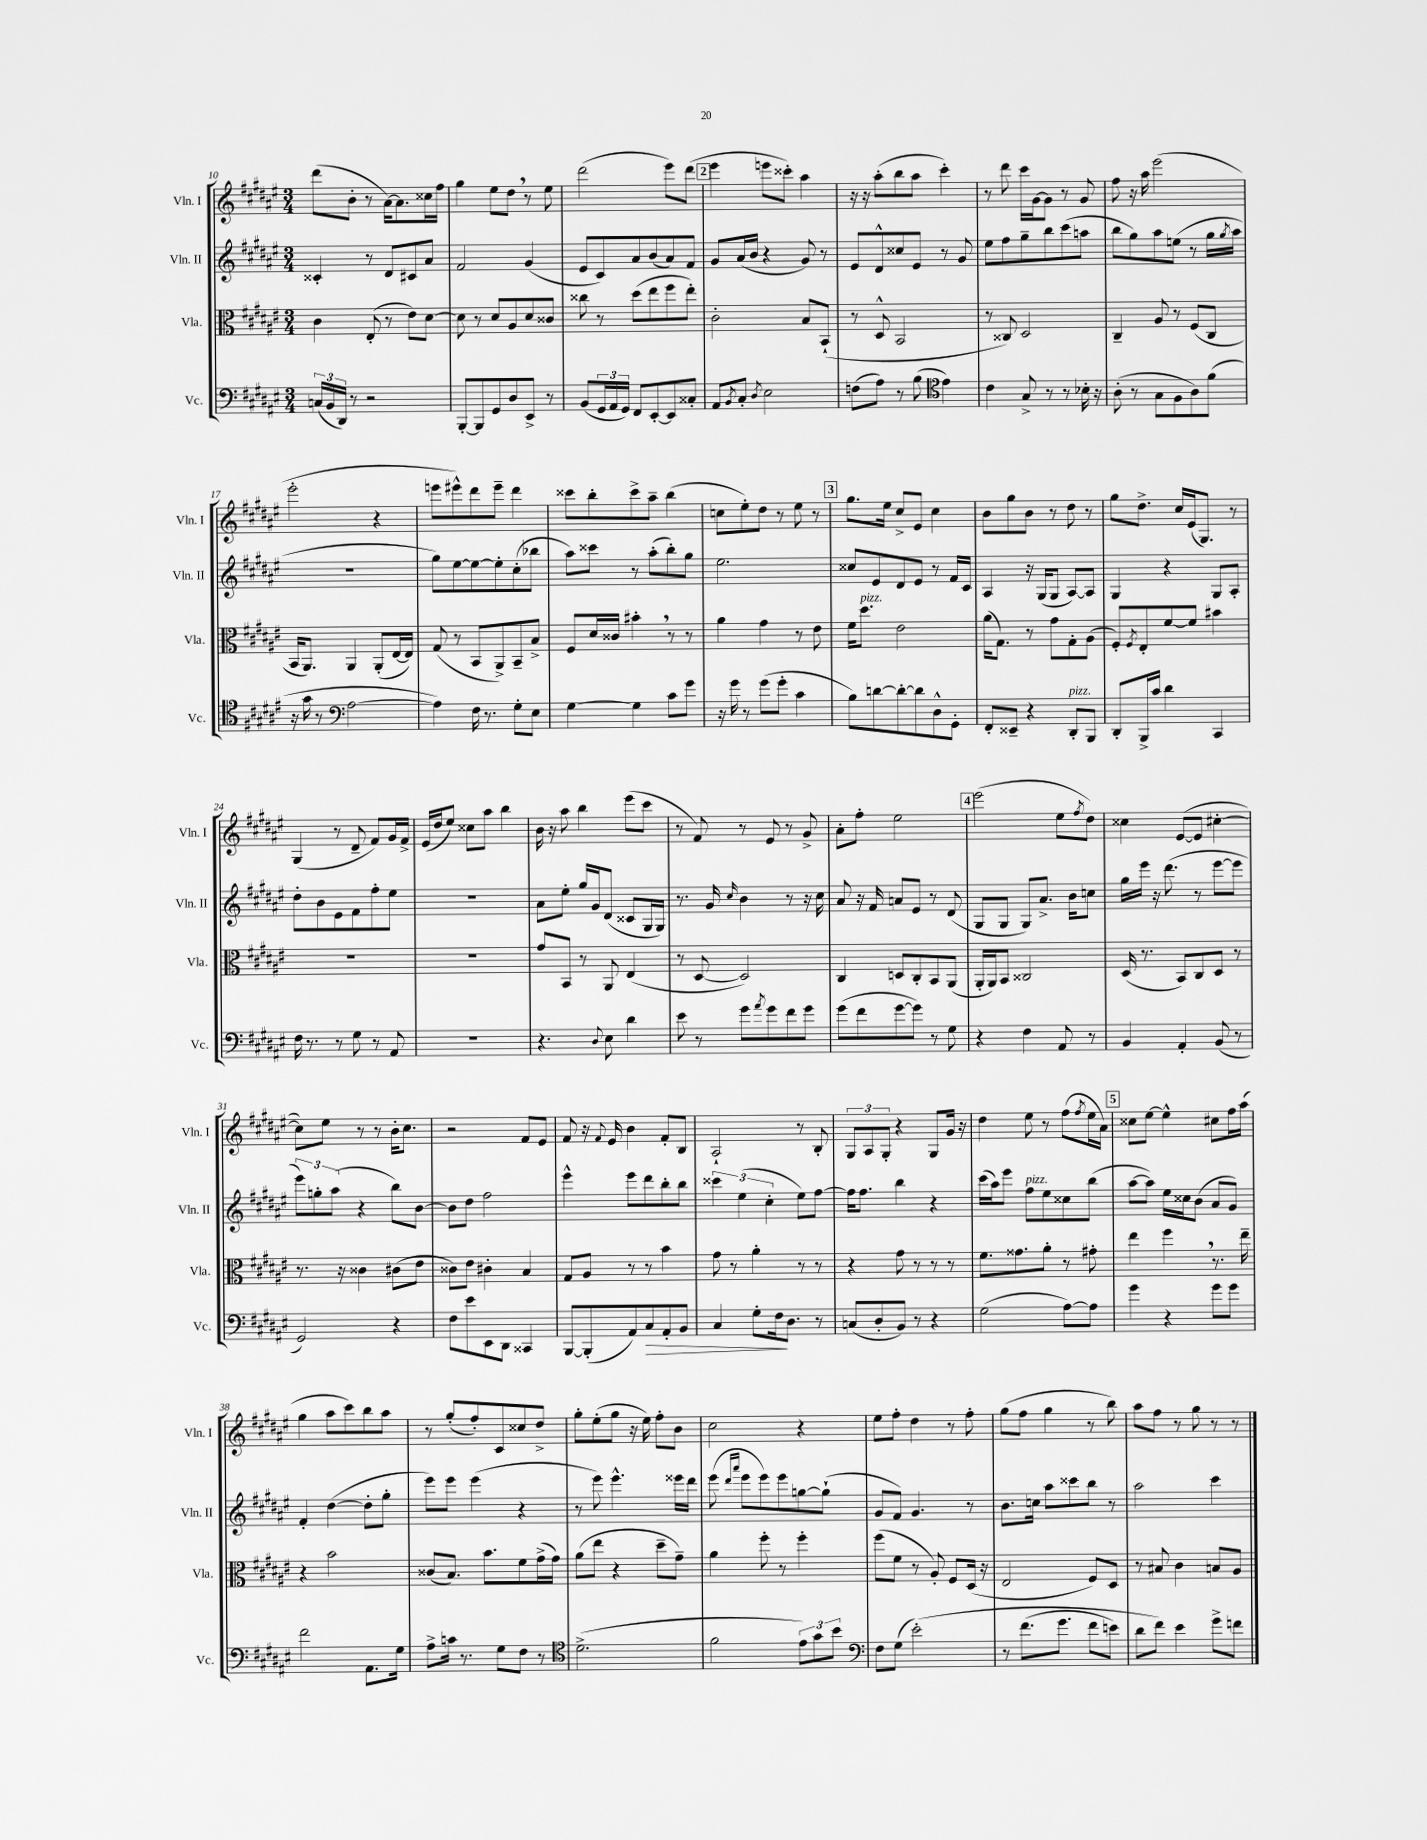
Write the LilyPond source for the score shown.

<<
\new StaffGroup <<
\new Staff = "s0" \with { instrumentName = "Vln. I" shortInstrumentName = "Vln. I" } {
    \clef treble \key fis \major \numericTimeSignature \time 3/4
    dis'''8( b'8-. r8 ais'16~) ais'8. cisis''16 fis''16 |
    gis''4 eis''8 dis''8 \breathe r8 eis''8 |
    dis'''2( eis'''8) dis'''8( |
    \mark \markup { \box "2" } eis'''4 e'''8 cisis'''8-.) ais''4 |
    r16 r16 ais''8-.( b''8 ais''8 cis'''4-.) |
    r8 dis'''8 cis'''16 gis'16~ gis'8 r8 gis'8 |
    fis''8 r16 ais''16 eis'''2( |
    eis'''2-. r4 |
    e'''8 eis'''8-^) dis'''8 eis'''8-- dis'''4 |
    cisis'''8 b''8-. cisis'''8-> ais''8-- b''4( |
    c''8 eis''8-.) dis''8 r8 eis''8 r8 |
    \mark \markup { \box "3" } gis''8. eis''16 cis''8-> eis'8 cis''4 |
    b'8 gis''8 b'8 r8 dis''8 r8 |
    gis''8 dis''8.-> cis''16 eis'16( gis8.) r8 |
    gis4( r8 dis'8-- fis'8) gis'16 fis'16-> |
    eis'16( dis''16 eis''8) cisis''8 ais''8 b''4 |
    b'16 r16 ais''8 b''4 eis'''8( cis'''8 |
    r8 fis'8) r8 eis'8 r8 gis'8-> |
    ais'8-. fis''8-. eis''2 |
    \mark \markup { \box "4" } eis'''2( eis''8 \acciaccatura { fis''8 } dis''8) |
    cisis''4 eis'8~( eis'8 cis''4~-. |
    cis''8) eis''8 r8 r8 b'16-. cis''8. |
    r2 fis'8 eis'8 |
    fis'8 r16 \appoggiatura { fis'8 } eis'16 b'4 fis'8-. b8 |
    ais2-! r8 b8-. |
    \tuplet 3/2 { gis8 ais8 gis8-. } r4 gis8 gis'16 r16 |
    dis''4 eis''8 r8 fis''8( \acciaccatura { fis''8 } eis''16 ais'16) |
    \mark \markup { \box "5" } cisis''8 eis''8~ eis''4-^ cis''8 fis''16 ais''16( |
    gis''4 ais''8 cis'''8) b''8 ais''8 |
    r8 gis''8-.( fis''8-.) cis'8 cisis''8 dis''8-> |
    gis''8-. eis''8-.( gis''8 r16 eis''16) fis''8-. b'8 |
    cis''2 r4 |
    eis''8 fis''8-. dis''4 r8 fis''8-. |
    gis''8( fis''8 gis''4 r8 b''8) |
    ais''8 fis''8 r8 gis''8 r8 r8 \bar "|." |
}
\new Staff = "s1" \with { instrumentName = "Vln. II" shortInstrumentName = "Vln. II" } {
    \clef treble \key fis \major \numericTimeSignature \time 3/4
    cisis'4-. r8 dis'8 cis'8 ais'8 |
    fis'2 gis'4( |
    eis'8 cis'8) ais'8 b'8( ais'8) fis'8 |
    \mark \markup { \box "2" } gis'8 ais'16( b'16 r4 gis'8) r8 |
    eis'8 dis'8-^ cisis''8 eis'8 r8 gis'8 |
    eis''8 fis''8 gis''8-- b''8 cis'''8( a''8 |
    b''8 gis''8) ais''8 e''8( r8 gis''16 \acciaccatura { gis''8 } ais''16 |
    R2. |
    gis''8) eis''8~ eis''8~ eis''8-. cis''8-.( bes''8 |
    ais''8) cisis'''8 r8 ais''8-.( b''8-.) gis''8 |
    eis''2. |
    \mark \markup { \box "3" } cisis''8 eis'8 dis'8 eis'8 r8 fis'16 cis'16 |
    ais4 r16 gis16( gis8 ais8~) ais8 |
    gis4 r4 gis8 ais8-. |
    dis''8-. b'8 eis'8 fis'8 fis''8-. eis''8 |
    R2. |
    ais'8 eis''8-. gis''16 gis'16 dis'8( cisis'8 gis16 gis16) |
    r8. gis'16 \grace { cis''16 } b'4 r8 r16 cis''16 |
    ais'8 r16 fis'16 a'8 eis'8 r8 dis'8( |
    \mark \markup { \box "4" } gis8 gis8 gis8) ais'8.-> b'16 c''8 |
    gis''16 eis'''16 r16 dis'''8.( r8 eis'''8~ eis'''8 |
    \tuplet 3/2 { eis'''8) g''8-. ais''8( } r4 b''8) b'8~ |
    b'8 dis''8 fis''2 |
    eis'''4-^ eis'''8 dis'''8 b''8-. b''8 |
    \tuplet 3/2 { cisis'''4 eis''4( cis''4-. } eis''8) fis''8~ |
    fis''16 fis''8. b''4 r4 |
    cis'''16( ais''16) eis'''8 fis''8^\markup { \italic "pizz." } eis''8 cisis''8 b''8( |
    \mark \markup { \box "5" } ais''8~ ais''8) eis''16 cisis''16 b'8( ais'8 gis'8) |
    fis'4-. dis''4~( dis''8-. gis''8-. |
    eis'''8) eis'''8 eis'''4( r4 |
    r8 eis'''8) eis'''4.-^ eisis'''16 dis'''16 |
    eis'''8( \grace { dis'''16 ais'''16 } eis'''8 eis'''8) eis'''8 g''8~ g''8-!( |
    gis'8 fis'8) gis'4. r8 |
    b'8. c''16 ais''8 cisis'''8 b''8 r8 |
    ais''2 cis'''4 \bar "|." |
}
\new Staff = "s2" \with { instrumentName = "Vla." shortInstrumentName = "Vla." } {
    \clef alto \key fis \major \numericTimeSignature \time 3/4
    cis'4 eis8-.( r8 eis'8) dis'8~ |
    dis'8 r8 dis'8 ais8 dis'8 cisis'8 |
    cisis''8 r8 dis''8( eis''8 fis''8 eis''8-.) |
    \mark \markup { \box "2" } cis'2-. b8 b,8-!( |
    r8 dis8-^ b,2 |
    r8 cisis8) dis2 |
    cis4-- ais8 r8 fis8( cis8 |
    b,16 ais,8.) ais,4 ais,8-.( eis16~ eis16) |
    gis8( r8 b,8 ais,8->) b,8-- b8-> |
    fis8 dis'16 cisis'16 bis'4-. \breathe r8 r8 |
    ais'4 gis'4 r8 eis'8 |
    \mark \markup { \box "3" } fis'16 dis''8.^\markup { \italic "pizz." } eis'2 |
    ais'16( gis8.) r8 gis'8 gis8-. ais8( |
    fis8-.) \acciaccatura { fis8 } eis8-. fis'8~ fis'8 bis'4 |
    R2. |
    R2. |
    gis'8 b,8 r8 ais,8 eis4( |
    r8 dis8~ dis2) |
    cis4 d8 cis8-. b,8 ais,8( |
    \mark \markup { \box "4" } ais,16-. ais,16) b,8 cisis2 |
    dis16( r8. b,8) cis8 dis8 r8 |
    r8. r16 cisis'4 cis'8( eis'8 |
    cisis'8) eis'8 cis'4-. b4 |
    gis8 ais8 r8 r8 b'4 |
    gis'8 r8 ais'4-. r8 r8 |
    r4 gis'8 r8 r8 r8 |
    fis'8. gisis'8. ais'8-. r8 gis'8-. |
    \mark \markup { \box "5" } eis''4 fis''4 \breathe r8. eis''16-- |
    r4 b'2 |
    cisis'8( b8.) b'8. fis'8 gis'16->( gis'16) |
    ais'8( eis''8 r4 dis''8-- gis'8--) |
    ais'4 fis''8-. r8 fis''4-. |
    fis''8( fis'8 r8 ais8-.) fis8 dis16( r16 |
    eis2 fis8) dis8 |
    r8 bis8 cis'4 b8 ais8 \bar "|." |
}
\new Staff = "s3" \with { instrumentName = "Vc." shortInstrumentName = "Vc." } {
    \clef bass \key fis \major \numericTimeSignature \time 3/4
    \tuplet 3/2 { c16( b,16 dis,16) } r8 r2 |
    b,,8~-. b,,8 gis,8 dis8 eis,8-> r8 |
    b,8( \tuplet 3/2 { gis,16 ais,16 gis,16) } fis,8 eis,8~-. eis,8 cisis8-. |
    \mark \markup { \box "2" } ais,8 \acciaccatura { b,8 } cis8-. \acciaccatura { dis8 } eis2 |
    f8( ais8) r8 b8( \clef tenor eis'4) |
    cis'4 gis8-> r8 r8 bes16-. r16 |
    ais8-.( r8 gis8 fis8 ais8) fis'8( |
    r16 gis'16 r8 \clef bass ais2~ |
    ais4) fis16 r8. gis8-. eis8 |
    gis4~ gis4 cis'8 gis'8 |
    r16 gis'16 r8 gis'8( gis'8-. cis'4 |
    \mark \markup { \box "3" } b8) d'8~ d'8~-. d'8 dis8-^ gis,8-. |
    fis,8-. eisis,8-- r4 dis,8-.^\markup { \italic "pizz." } b,,8 |
    dis,8-. b,,16-> cis'16 dis'4 cis,4 |
    fis16 r8. r8 gis8 r8 ais,8 |
    R2. |
    r4. \appoggiatura { dis8 } eis8 dis'4 |
    eis'8 r8 gis'8 \acciaccatura { ais'8 } gis'8 fis'8 gis'8 |
    gis'8( fis'8 gis'8~ gis'8) r8 gis8 |
    \mark \markup { \box "4" } r4 fis4 ais,8 r8 |
    b,4 ais,4-. b,8( r8 |
    gis,2) r4 |
    fis8 eis'8 eis,8 dis,8 cisis,4 |
    b,,8~ b,,8-.( ais,8) cis8\> ais,8-. b,8 |
    cis4 gis8-. fis16\! dis8. r8 |
    c8( dis8-. b,8) r8 r4 |
    gis2( ais8~) ais8 |
    \mark \markup { \box "5" } gis'4 r4 gis'8 gis'8 |
    fis'2 ais,8. gis16 |
    ais8-> c'16 r8. gis8 fis8 r8 |
    \clef tenor dis'2.->( |
    fis'2 \tuplet 3/2 { eis'8) gis'8 b'8 } |
    \clef bass fis8 gis8( eis'2-.)\( |
    r8 fis'8.( gis'8. fis'8 e'8) |
    dis'8 fis'8\) eis'4 gis'8-> f'8 \bar "|." |
}
>>
>>
\layout { \context { \Score currentBarNumber = #10 } }
